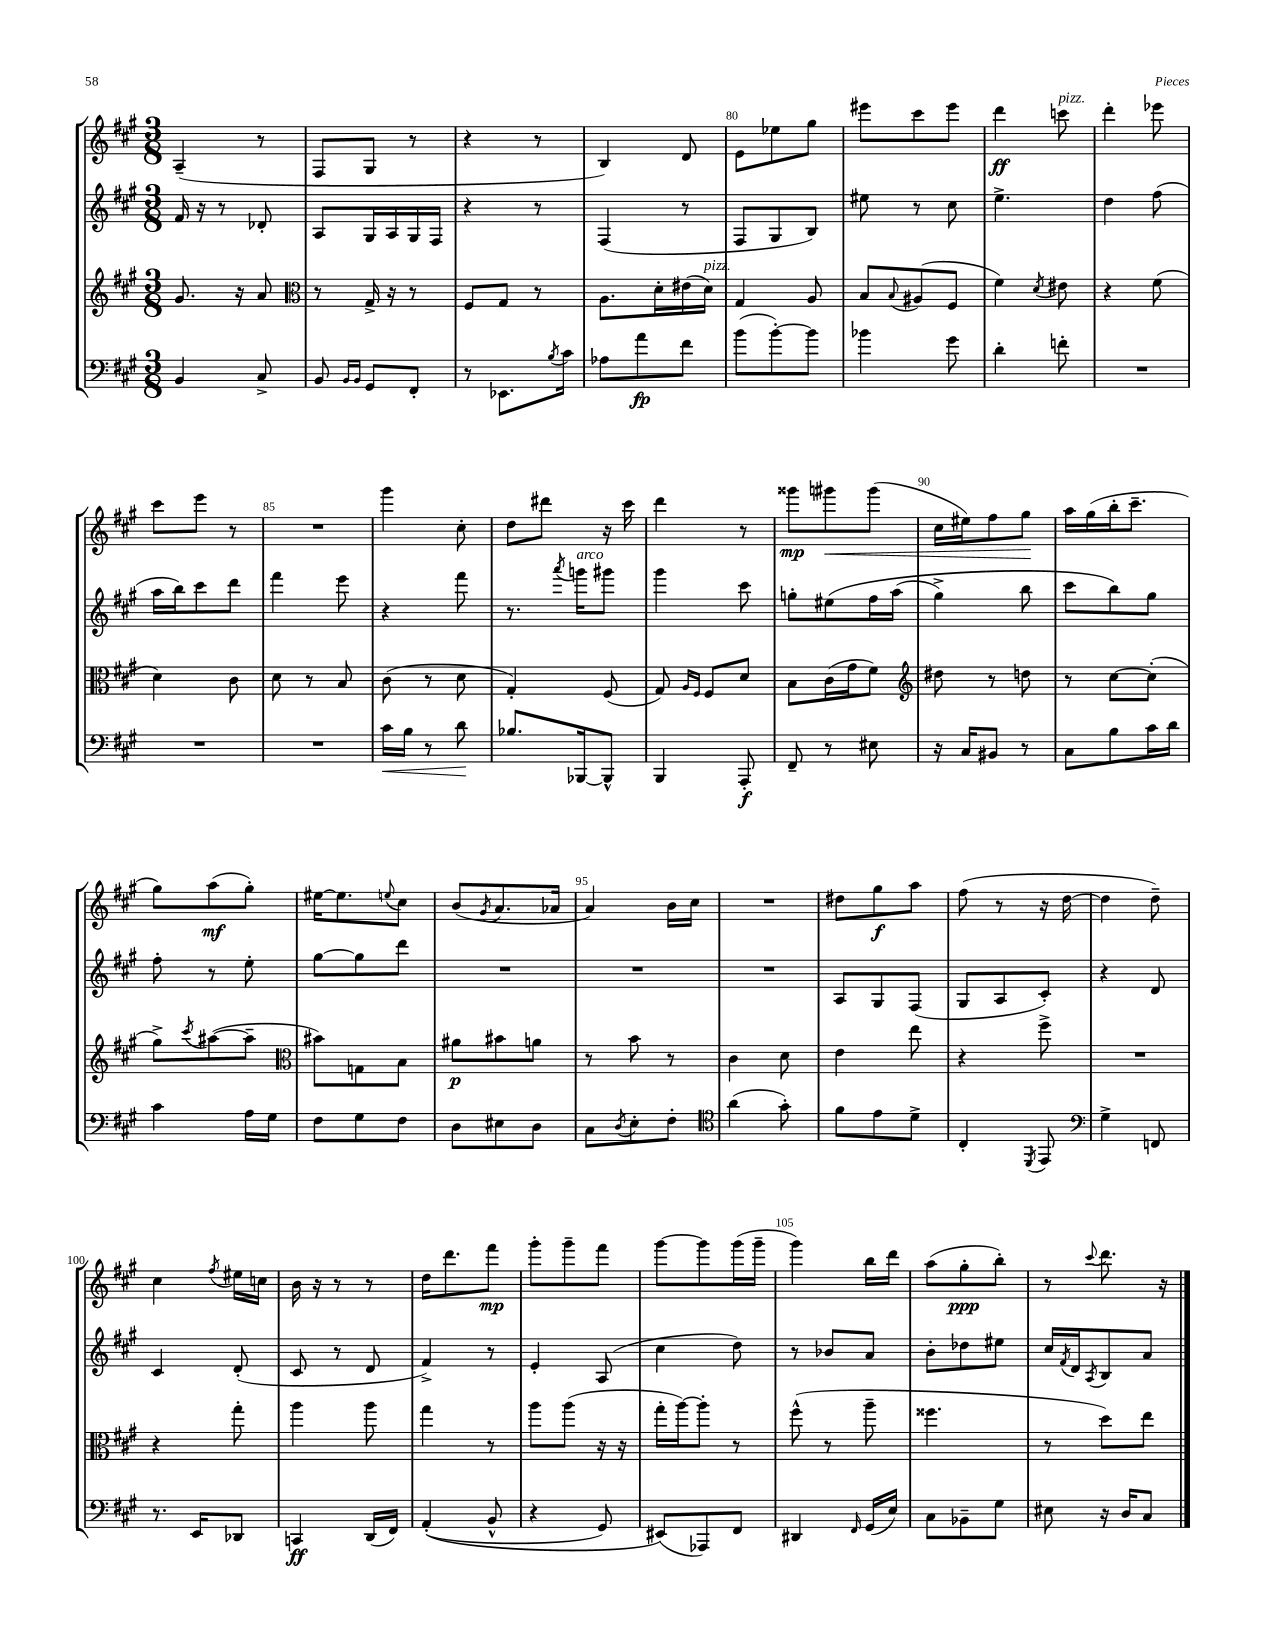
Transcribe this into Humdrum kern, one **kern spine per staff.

**kern	**kern	**kern	**kern
*staff4	*staff3	*staff2	*staff1
*clefF4	*clefG2	*clefG2	*clefG2
*k[f#c#g#]	*k[f#c#g#]	*k[f#c#g#]	*k[f#c#g#]
*M3/8	*M3/8	*M3/8	*M3/8
4BB	8.g#	16f#	(4A~
.	.	16r	.
.	.	8r	.
.	16r	.	.
8C#^	8a	8d-'	8r
=	=	=	=
*	*clefC3	*	*
8BB	8r	8A	8F#
16qqBB	.	.	.
16qqBB	.	.	.
8GG#	16G#^	16G#	8G#
.	16r	16A	.
8FF#'	8r	16G#	8r
.	.	16F#	.
=	=	=	=
8r	8F#	4r	4r
8.EE-	8G#	.	.
.	8r	8r	8r
8qB	.	.	.
16c#	.	.	.
=	=	=	=
8A-	8.A	(4F#	4B)
8a	.	.	.
.	16d'	.	.
8f#	(16e#	8r	8d
.	16d)	.	.
=	=	=	=
(8b	4G#	8F#	8e
[8b')	.	8G#	8ee-
8b]	8A	8B)	8gg#
=	=	=	=
4b-	8B	8ee#	8eee#
.	8qqB	.	.
.	(8A#	8r	8ccc#
8g#	8F#	8cc#	8eee#
=	=	=	=
4d'	4f#)	4.ee^	4ddd
.	8qd	.	.
8f'	8e#	.	8ccc
=	=	=	=
4.r	4r	4dd	4ddd'
.	(8f#	(8ff#	8eee-
=	=	=	=
4.r	4d)	16aa	8ccc#
.	.	16bb)	.
.	.	8ccc#	8eee
.	8c#	8ddd	8r
=	=	=	=
4.r	8d	4fff#	4.r
.	8r	.	.
.	8B	8eee	.
=	=	=	=
16c#	(8c#	4r	4ggg#
16B	.	.	.
8r	8r	.	.
8d	8d	8fff#	8cc#'
=	=	=	=
8.B-	4G#')	8.r	8dd
.	.	.	8ddd#
.	.	8qaaa	.
[16BBB-	.	16ggg	.
8BBB-^^]	(8F#	8ggg#	16r
.	.	.	16ccc#
=	=	=	=
4BBB	8G#)	4ggg#	4ddd
.	16qqA	.	.
.	16qqF#	.	.
.	8F#	.	.
8AAA'	8d	8ccc#	8r
=	=	=	=
8FF#~	8B	8gg'	8ggg##
8r	(16c#	&(8ee#	8ggg#
.	16g#	.	.
8E#	8f#)	16ff#	(8ggg#
.	.	(16aa	.
=	=	=	=
*	*clefG2	*	*
16r	8dd#	4gg#^)	16cc#
16C#	.	.	16ee#)
8BB#	8r	.	8ff#
8r	8dd	8bb	8gg#
=	=	=	=
8C#	8r	8ccc#	16aa
.	.	.	(16gg#
8B	[8cc#	8bb&)	16bb'
.	.	.	8.ccc#~
16c#	(8cc#']	8gg#	.
16d	.	.	.
=	=	=	=
4c#	8gg#^)	8ff#'	8gg#)
.	8qccc#	.	.
.	([8aa#	8r	(8aa
16A	8aa#~]	8ee'	8gg#')
16G#	.	.	.
=	=	=	=
*	*clefC3	*	*
8F#	8b#)	[8gg#	[16ee#
.	.	.	8.ee#]
8G#	8G	8gg#]	.
.	.	.	8qqee
8F#	8B	8ddd	8cc#
=	=	=	=
8D	8a#	4.r	(8b
.	.	.	8qg#
8E#	8b#	.	8.a
8D	8a	.	.
.	.	.	16a-
=	=	=	=
8C#	8r	4.r	4a)
8qD	.	.	.
8E'	8b	.	.
8F#'	8r	.	16b
.	.	.	16cc#
=	=	=	=
*clefC4	*	*	*
(4a	4c#	4.r	4.r
8g#')	8d	.	.
=	=	=	=
8f#	4e	8A	8dd#
8e	.	8G#	8gg#
8d^	8ee	(8F#	8aa
=	=	=	=
4C#'	4r	8G#	(8ff#
.	.	8A	8r
8qDD	.	.	.
8EE	8ff#^	8c#')	16r
.	.	.	[16dd
=	=	=	=
*clefF4	*	*	*
4G#^	4.r	4r	4dd]
8FF	.	8d	8dd~)
=	=	=	=
8.r	4r	4c#	4cc#
16EE	.	.	.
.	.	.	8qff#
8DD-	8gg#'	(8d'	16ee#
.	.	.	16cc
=	=	=	=
4CC	4aa	8c#	16b
.	.	.	16r
.	.	8r	8r
(16DD	8aa	8d	8r
16FF#)	.	.	.
=	=	=	=
&((4AA'	4gg#	4f#^)	16dd
.	.	.	8.ddd
8BB^^	8r	8r	8fff#
=	=	=	=
4r	8aa	4e'	8ggg#'
.	(8aa	.	8ggg#~
8GG#)	16r	(8A	8fff#
.	16r	.	.
=	=	=	=
(8EE#&)	16gg#'	4cc#	[8ggg#
.	[16aa)	.	.
8AAA-)	8aa']	.	8ggg#]
8FF#	8r	8dd)	(16ggg#
.	.	.	16ggg#~
=	=	=	=
4DD#	(8ff#^^	8r	4ggg#)
.	8r	8b-	.
16qqFF#	.	.	.
(16GG#	8aa~	8a	16bb
16E)	.	.	16ddd
=	=	=	=
8C#	4.ff##	8b'	(8aa
8BB-~	.	8dd-	8gg#'
8G#	.	8ee#	8bb')
=	=	=	=
8E#	8r	16cc#	8r
.	.	8qf#	.
.	.	16d	.
.	.	8qA	8qqccc#
16r	8dd)	8B	8.ddd
16D	.	.	.
8C#	8ee	8a	.
.	.	.	16r
==	==	==	==
*-	*-	*-	*-
